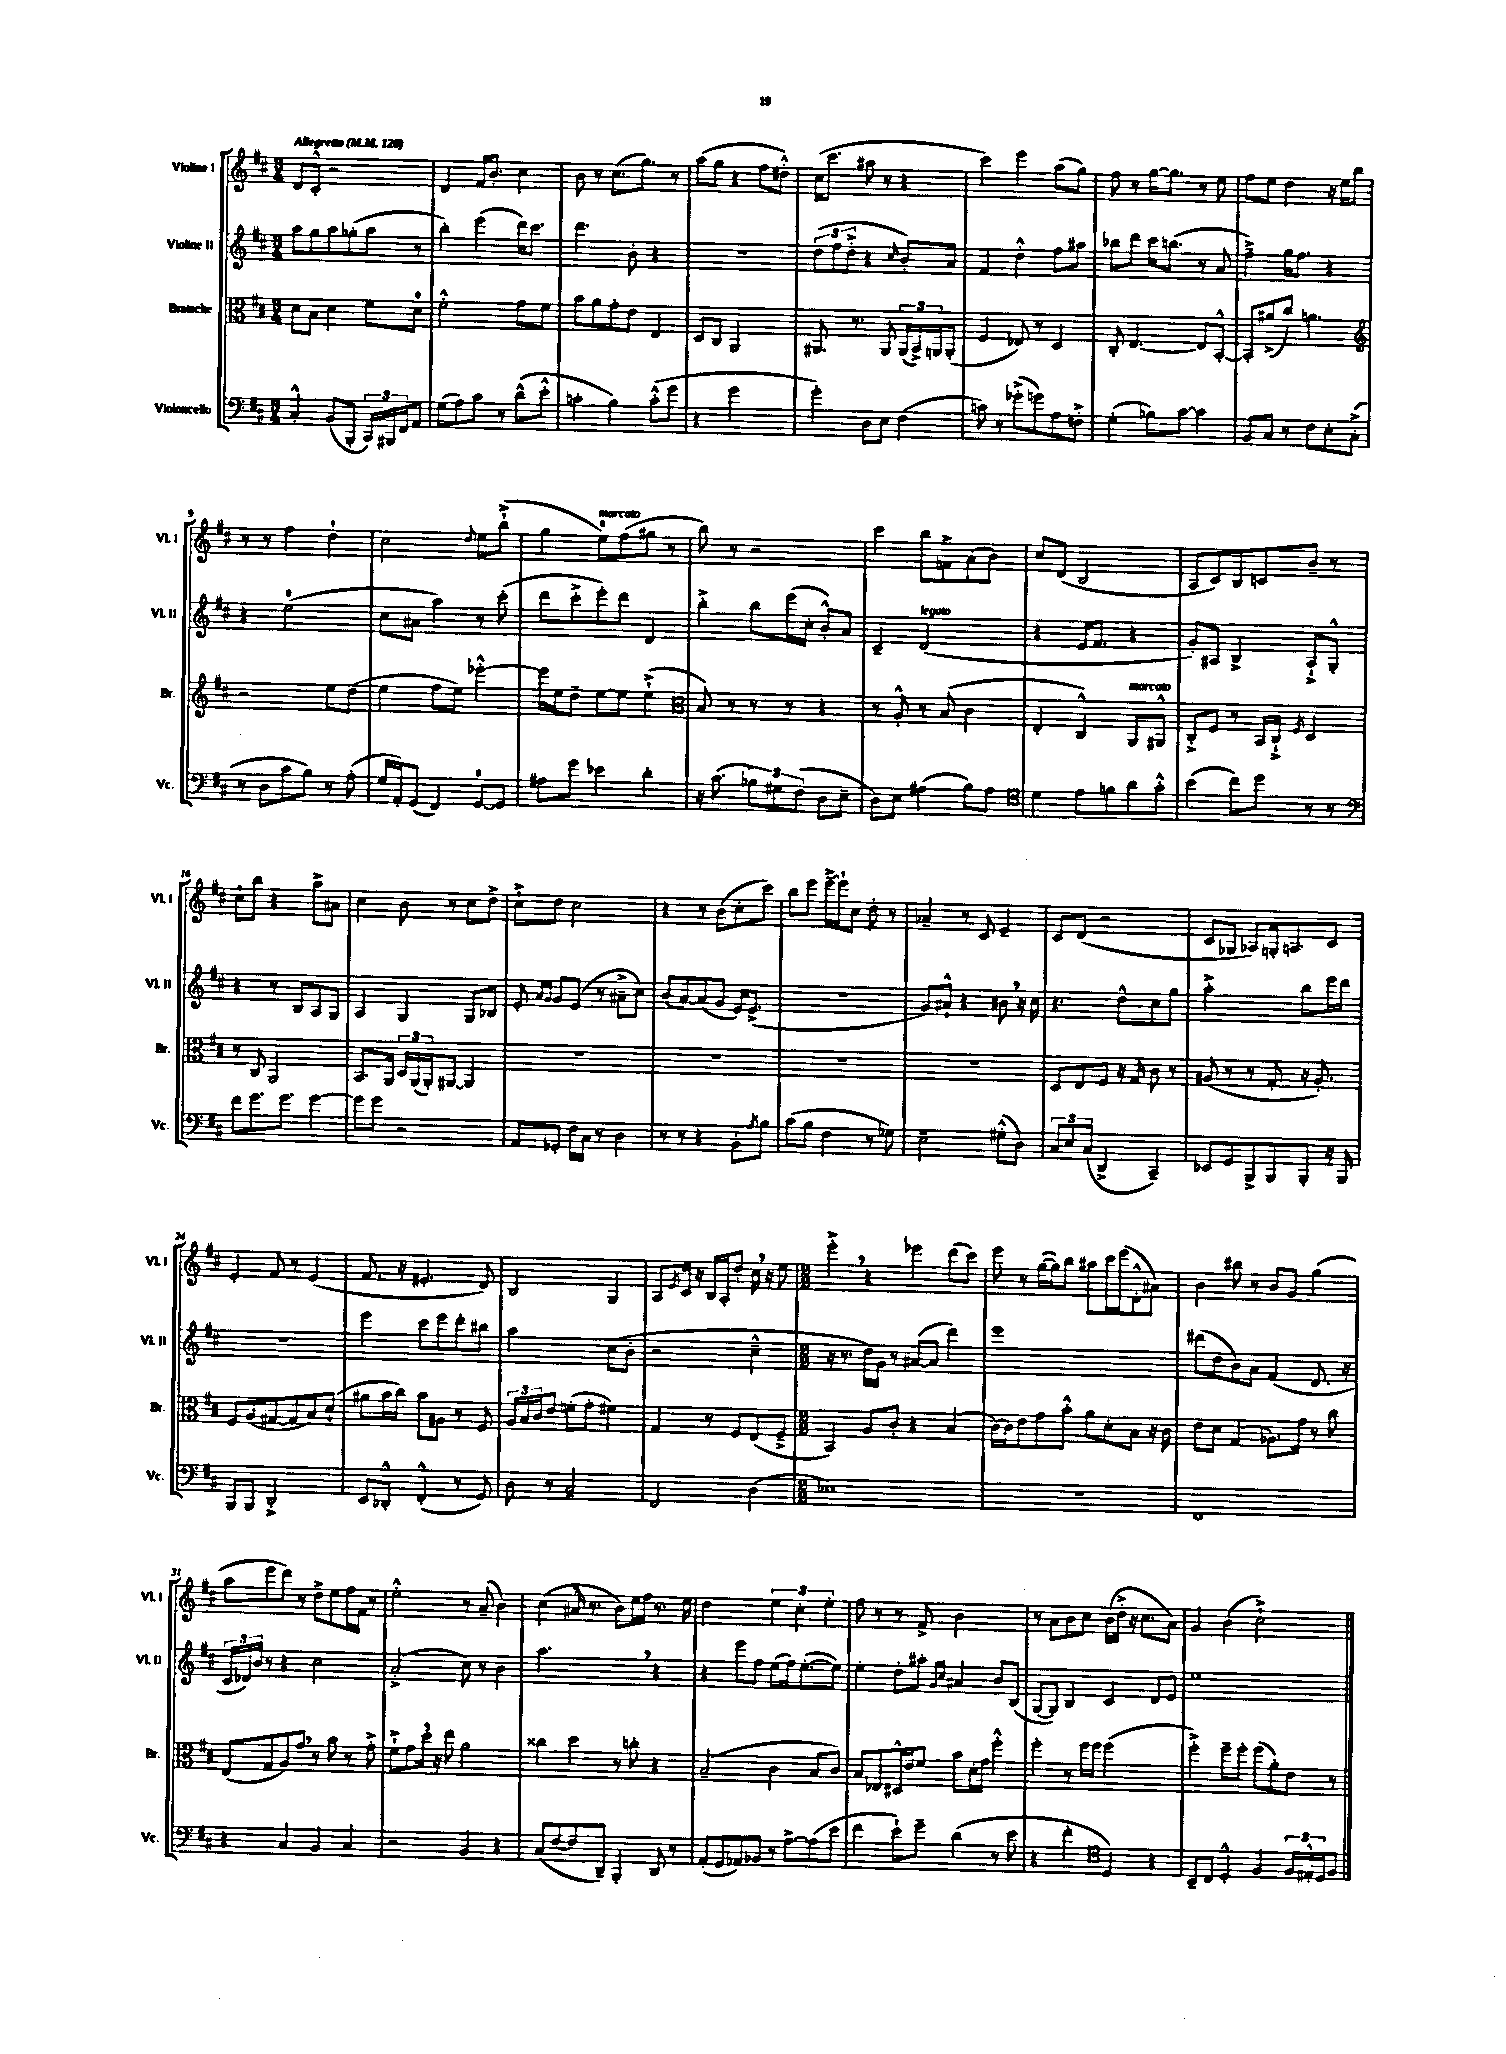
<<
\new StaffGroup <<
\new Staff = "s0" \with { instrumentName = "Violine I" shortInstrumentName = "Vl. I" } {
    \clef treble \key d \major \numericTimeSignature \time 3/4 \tempo "Allegretto" 4 = 120
    d'8 cis'8-.-^ r2 |
    d'4 fis'16 b'8.-. cis''4 |
    b'8 r8 cis''8.( g''8.) r8 |
    a''8( g''8 r4 fis''8 dis''8-.-^) |
    cis''16( cis'''8. ais''8 r8 r4 |
    cis'''4) e'''4 a''8( g''8) |
    fis''8 r8 g''16~ g''8. r8 e''8 |
    fis''8 e''8 d''4 r16 e''16 b''8 |
    r8 r8 fis''4 d''4-! |
    cis''2 \appoggiatura { d''8 } e''8 b''8-!->( |
    g''4 e''8-0^\markup { \italic "marcato" }) fis''8( gis''8 r8 |
    b''8) r8 r2 |
    cis'''4 b''8 f'8-> a'8( b'8) |
    cis''8 d'8( b2 |
    a8 cis'8) b8 c'8 b'8-- r8 |
    cis''8-! b''8 r4 a''8-> ais'8 |
    cis''4 b'8 r8 cis''8 d''8-> |
    cis''8-!-> d''8 cis''2 |
    r4 r8 b'8( cis''8-. cis'''8) |
    b''8 e'''8 e'''16~---> e'''16-! cis''8 d''8-. r8 |
    aes'4-- r8 cis'8 e'4-- |
    cis'8 d'8( r2 |
    cis'8 ges8 aes8) g16-. a8. cis'8 |
    e'4-. fis'8 r8 e'4( |
    fis'8. r16 eis'4.-. d'8) |
    b2 g4 |
    a8 \acciaccatura { e'8 } cis'16 r16 b16 a16-. d''8-. cis''16 \breathe r16 e''8 |
    \numericTimeSignature \time 2/2 e'''4-.-> \breathe r4 ees'''4 d'''8( cis'''8) |
    e'''8 r8 g''16~( g''16) b''8 ais''8 cis'''16 e'''16( d'8-.-^ ais'8) |
    b'4 bis''8 r8 b'8 g'8 g''4( |
    a''8 e'''8 d'''8) r8 d''8-> e''8 fis''16 fis'16 r8 |
    e''2-.-^ r8 a'8--( b'4) |
    cis''4( ais'16 \breathe r8. b'8) e''16 fis''16 r8. e''16 |
    d''2 \tuplet 3/2 { e''4 cis''4-. e''4-. } |
    fis''8 r8 r8 fis'8-> b'2 |
    r8 a'8 b'8 cis''8 b'16( d''16-.-> r16 cis''8. a'8) |
    g'4 b'4( cis''2-!->) \bar "|." |
}
\new Staff = "s1" \with { instrumentName = "Violine II" shortInstrumentName = "Vl. II" } {
    \clef treble \key d \major \numericTimeSignature \time 3/4
    a''8 g''8 a''8 ges''8-.( a''8 r8 |
    b''4-.) e'''4( d'''16) cis'''8. |
    d'''4. b'8-. r4 |
    R2. |
    \tuplet 3/2 { d''8( fis''8 d''8-.-> } r4 \grace { cis''16 } b'8-.) a'8 |
    fis'4 d''4-.-^ fis''8 ais''8 |
    bes''8 d'''8 cis'''16 b''8.( r8 a'8 |
    fis''4--->) g''16 fis''8. r4 |
    r4 e''2-0( |
    cis''8 ais'8 a''4) r8 cis'''8-.( |
    d'''8 cis'''8-.-> e'''8-.) d'''8 d'4 |
    b''4-.-> b''8 e'''16( cis''16-. b'8-.-^) a'8 |
    cis'4-- d'2^\markup { \italic "legato" }( |
    r4 e'16 fis'8. r4 |
    g'8-.) ais8 b4-> ais8-!-> g8-.-^ |
    r4 r8 b8 a8 g8 |
    a4 g4 g8 bes8 |
    e'8-. \grace { a'16 g'16 } g'8 e'8( r8 ais'8---> cis''8) |
    b'8( a'8~) a'8( g'8 e'16) e'8.->( |
    R2. |
    g'8) ais'8-!-^ r4 bis'8 \breathe r16 cis''16 |
    r4. d''8-^ cis''8 g''8 |
    a''2-.-> b''8 e'''16 d'''16 |
    R2. |
    e'''4 cis'''8 e'''8 d'''8-. bis''8 |
    a''2 cis''8( b'8-. |
    r2 cis''4---^ |
    \numericTimeSignature \time 2/2 r16 r8. d''16) g'16 r8 ais'8~( ais'8 d'''4) |
    e'''1 |
    dis'''8( d''8 b'8) a'8 fis'4( d'8. r16 |
    \tuplet 3/2 { cis'16 des'16) b'16 } r8 r4 cis''2 |
    a'2-.->( cis''8) r8 b'4 |
    a''2. \breathe r4 |
    r4 e'''8 fis''8 e''8( fis''16) e''8.~-.( e''8) |
    e''4-. d''8-. ais''8-. \grace { g'16 cis''16 } ais'4 b'8 b8( |
    g8~ g8) b4 cis'4 d'8 e'8 |
    e''1 \bar "|." |
}
\new Staff = "s2" \with { instrumentName = "Bratsche" shortInstrumentName = "Br." } {
    \clef alto \key d \major \numericTimeSignature \time 3/4
    d'8 b8 d'4 fis'8 d'8-0 |
    fis'2-.-^ g'8 fis'8 |
    b'8 a'8 g'8-. e'8 e4 |
    d8 cis8 a,2 |
    ais,8. r8. ais,8 \tuplet 3/2 { ais,16( b,16->) a,16 } a,8-.( |
    fis4 ees8) r8 d4 |
    cis8-. e4.~ e8 b,8~-.-^ |
    b,8-. ais'8->( cis''8) a'4. |
    \clef treble r2 e''8 d''8( |
    e''4 fis''8 e''8) ees'''4~-.-^ |
    ees'''16 e''16 d''8-- e''8~ e''8 e''4-!->( |
    \clef alto b8) r8 r8 r8 r4 |
    r8 a8-.-^ r8 b8( cis'4 |
    e4-. cis4-^) a,8^\markup { \italic "marcato" } ais,8-^ |
    cis8-.-> fis8 r8 b,16 cis16-!-> \acciaccatura { fis8 } d4 |
    r8 cis8 a,2 |
    b,8. a,16 \tuplet 3/2 { d16 a,16( a,16-.) } ais,8~ ais,4 |
    R2. |
    R2. |
    R2. |
    R2. |
    d8 e8 fis8 r16 g16 cis'8 r8 |
    ais8( r8 r8 g8-. r16 ais8.-.) |
    fis8 a8( gis8~ gis8 b8) d'8-!( |
    ais'8 b'16 cis''16) b'8 ais8 r8 fis8 |
    \tuplet 3/2 { a16 b16 cis'16 } e'8 f'8-.( g'8-. fis'4) |
    g4 r8 fis8 e8( fis8---> |
    \numericTimeSignature \time 2/2 b,4) a8 cis'8-. r4 b4( |
    cis'16~) cis'16 e'8 g'8 b'8-.-^ a'8 d'8-. b8 r16 cis'16 |
    e'8 d'8 g4( aes8.) g'16 r8 cis''8 |
    e8( g8 a8) g'8 \breathe r8 b'8 r8 g'8-.-> |
    fis'8-!-> g'8 d''16 \breathe r16 e''8 a'2 |
    cisis''4 d''4 r8 c''8-. r4 |
    b2--( cis'4 b8 cis'8) |
    b8 ees8 dis16-^ e'16 fis'8 b'8 d'16-. g'16 fis''4-.-^ |
    fis''4-. r8 fis''16 fis''16 fis''2( |
    fis''4-.->) fis''8-- fis''8-. fis''8( a'8-.) e'8 r8 \bar "|." |
}
\new Staff = "s3" \with { instrumentName = "Violoncello" shortInstrumentName = "Vc." } {
    \clef bass \key d \major \numericTimeSignature \time 3/4
    cis4-.-^ b,8( b,,8-. \tuplet 3/2 { cis,16) bis,,16 fis,16 } a,8 |
    g8( a8) cis'8 r8 d'8-^( e'8-.-^ |
    c'4-. b4) c'8-.-^( g'8 |
    r4 g'2 |
    g'4-.) d8 e8 fis4( |
    c'8) r8 ges'8-.->( g'8) a8 f8-.-> |
    g4-.( bes8) cis'8~ cis'4 |
    b,8 cis8 r8 fis8 e8-. cis8-.->( |
    r8 d8 cis'8 b8) r8 a8-.( |
    g16 a,16-.) g,8( fis,4) g,8-0~ g,8 |
    ais8 g'8 ees'4 d'4-. |
    r16 cis'8.( \tuplet 3/2 { bes8) gis8 fis8( } d8 e8-- |
    d8) e8 ais4( b8) ais8 |
    \clef tenor d'4 e'8 f'8 a'8 g'8-.-^ |
    b'4( cis''8) d''8 r8 r8 |
    \clef bass fis'8 g'8. g'8. g'4~ |
    g'8 g'8 r2 |
    a,8 ges,8-. fis16 cis16 r8 d4 |
    r8 r8 r4 b,8-. \acciaccatura { a8 } b8 |
    cis'8( b8 fis4 r8 ges8) |
    e2-- gis8-.-^( d8) |
    \tuplet 3/2 { cis8 e8 cis8( } d,4-> cis,4--) |
    ees,8 g,8 b,,8-> b,,8 b,,8-. r16 b,,16 |
    b,,8 b,,8 d,2-.-> |
    e,8 des,8-.-^ fis,4-.-^( r8 g,8) |
    d8 r8 cis2-- |
    fis,2 d4( |
    \numericTimeSignature \time 2/2 ees1) |
    r1 |
    fis,1 |
    r4 cis4 b,4 cis4 |
    r2 b,4 r4 |
    cis8( fis8~ fis8 d,8--) b,,4-. d,8 r8 |
    a,8-.( g,8 aes,8) bes,8 r8 a8~-> a8( e'8 |
    fis'4 e'8-!) g'8-- d'4( r8 e'8 |
    r4 fis'4-. \clef tenor d4) r4 |
    b,8-- cis8 d4-.-^ fis4 \tuplet 3/2 { fis16 eis16-.-^ d16 } fis8 \bar "|." |
}
>>
>>
